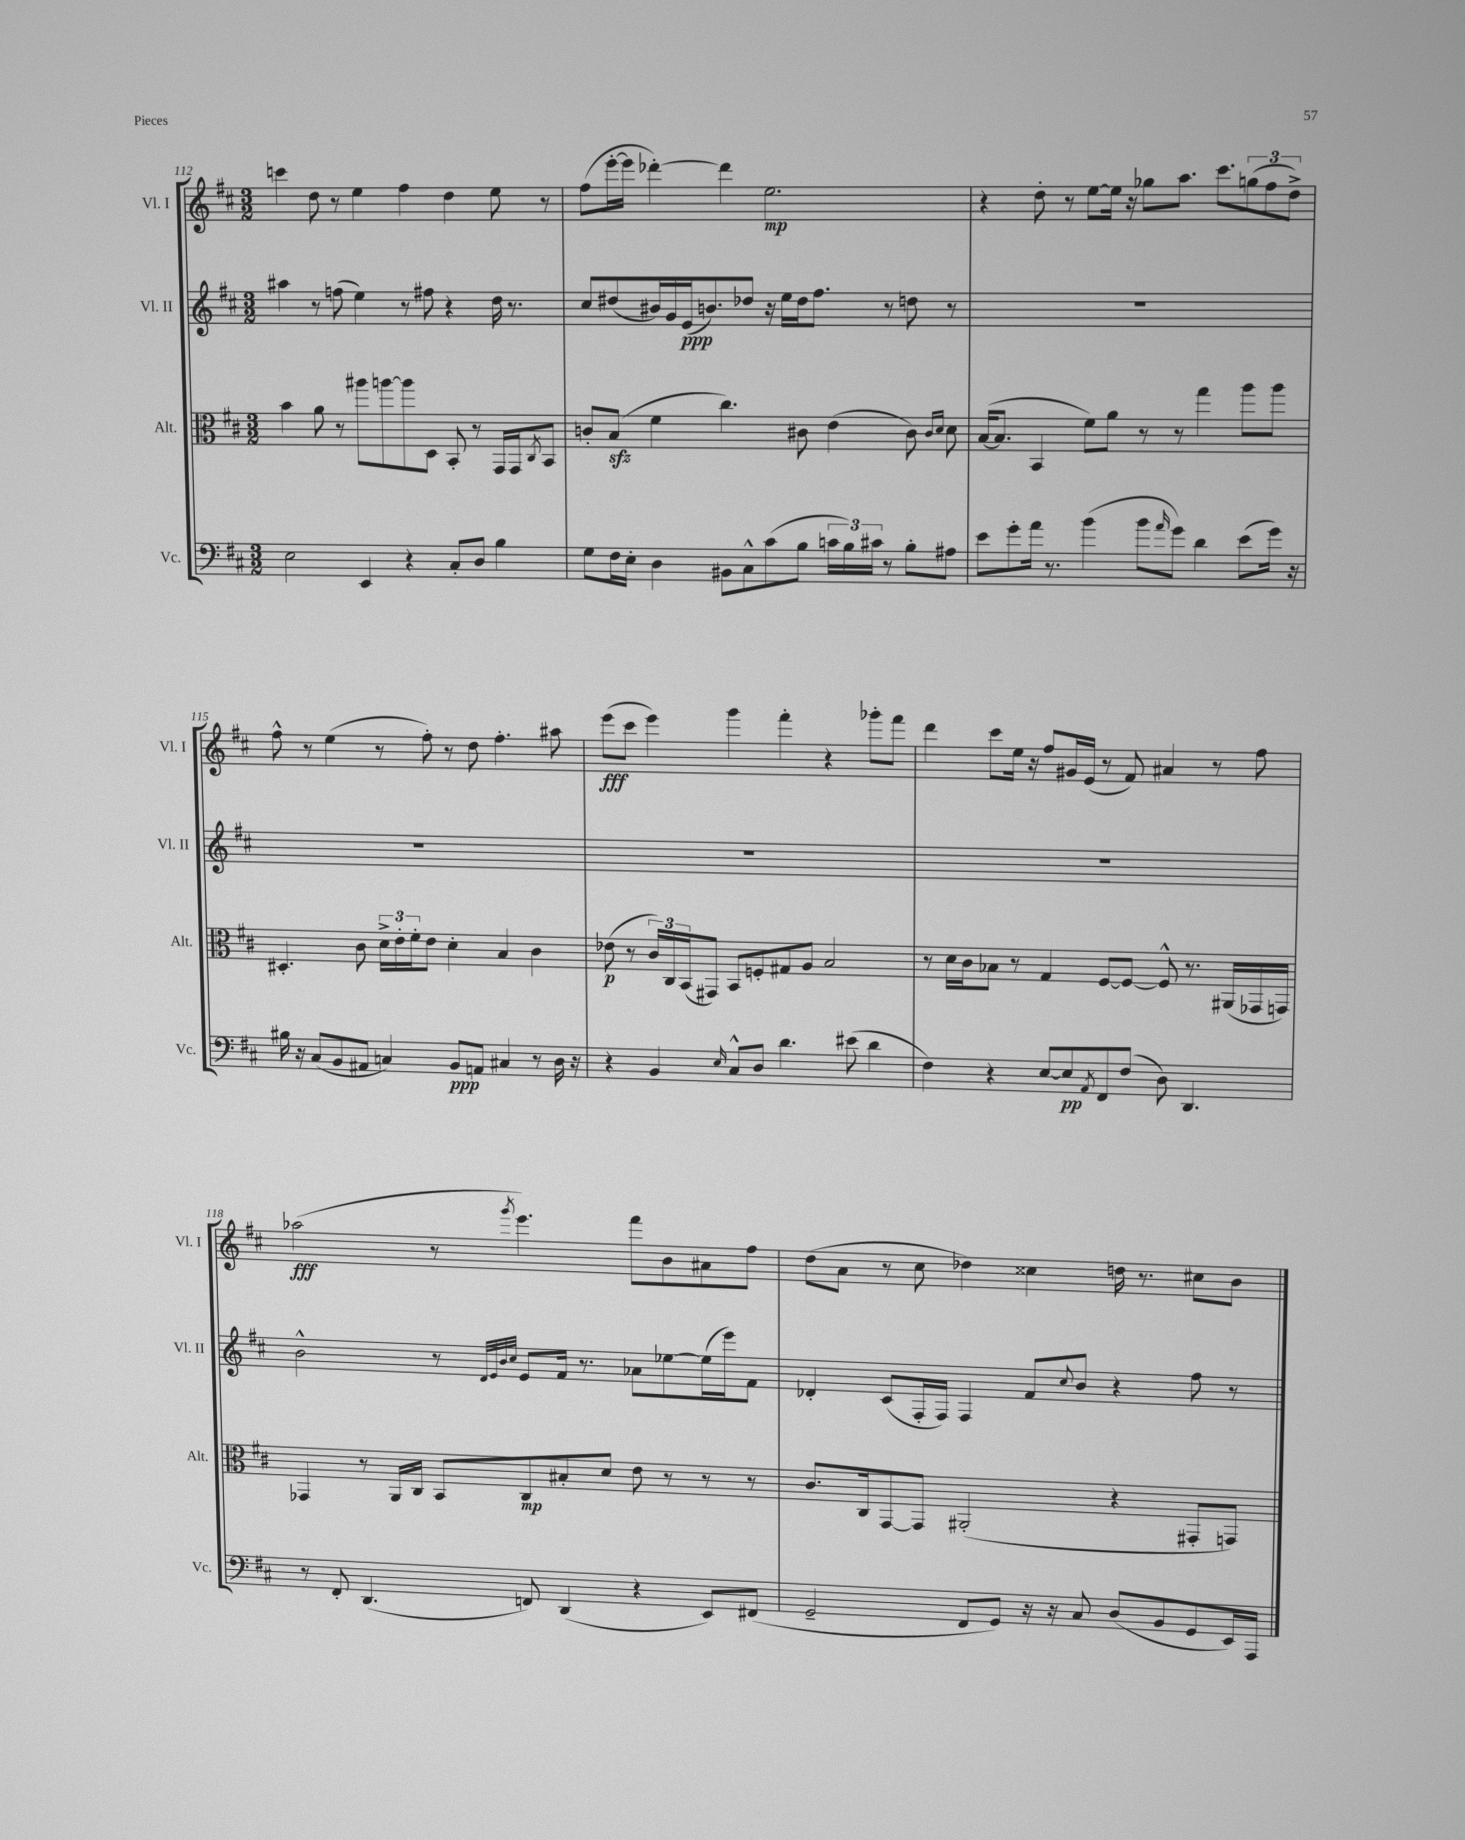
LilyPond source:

<<
\new StaffGroup <<
\new Staff = "s0" \with { instrumentName = "Vl. I" shortInstrumentName = "Vl. I" } {
    \clef treble \key d \major \numericTimeSignature \time 3/2
    c'''4 d''8 r8 e''4 fis''4 d''4 e''8 r8 |
    fis''8( e'''16~-. e'''16 des'''4~-.) des'''4 e''2.\mp |
    r4 d''8-. r8 e''8~ e''16 r16 ges''8 a''8. cis'''8. \tuplet 3/2 { g''8( fis''8 d''8->) } |
    fis''8-^ r8 e''4( r8 fis''8-.) r8 d''8 fis''4.-. ais''8 |
    e'''8\fff( cis'''8 e'''4) g'''4 fis'''4-. r4 ges'''8-. fis'''8 |
    d'''4 cis'''8 e''16 r16 fis''8 gis'16 e'16( r8 fis'8) ais'4 r8 fis''8 |
    aes''2\fff( r8 \acciaccatura { g'''8 } e'''4.) fis'''8 b'8 ais'8 fis''8 |
    d''8( a'8 r8 cis''8 des''4) cisis''4 d''16 r8. cis''8 b'8 \bar "|." |
}
\new Staff = "s1" \with { instrumentName = "Vl. II" shortInstrumentName = "Vl. II" } {
    \clef treble \key d \major \numericTimeSignature \time 3/2
    ais''4 r8 f''8( e''4) r8 fis''8 r4 d''16 r8. |
    cis''8 dis''8( bis'16) g'16 e'16\ppp( b'8.) des''8 r16 e''16 des''16 fis''8. r8 d''8 r8 |
    R1. |
    R1. |
    R1. |
    R1. |
    b'2-^ r8 \grace { d'32 e'32 b'32 cis''32 } e'8 fis'16 r8. aes'8 ees''8~ ees''16( e'''16) fis'8 |
    des'4-. cis'8( fis16-. fis16) fis4 fis'8 \appoggiatura { cis''8 } b'8 r4 fis''8 r8 \bar "|." |
}
\new Staff = "s2" \with { instrumentName = "Alt." shortInstrumentName = "Alt." } {
    \clef alto \key d \major \numericTimeSignature \time 3/2
    b'4 a'8 r8 ais''8 a''8~ a''8 d8 b,8-. r8 g,16 g,16 \acciaccatura { cis8 } b,8 |
    c'8-. b8\sfz( fis'4 cis''4.) cis'8 e'4( cis'8) \grace { cis'16 d'16 } d'8 |
    b16~( b8. b,4 fis'8) a'8 r8 r8 g''4 a''8 a''8 |
    dis4.-. cis'8 \tuplet 3/2 { d'16-> e'16-. fis'16-. } e'8 d'4-. b4 cis'4 |
    ees'8\p( r8 \tuplet 3/2 { cis'16) cis16 b,16( } gis,8) b,8 f8-. gis8 a8 b2 |
    r8 d'16 cis'16 bes8 r8 g4 fis8~ fis8~ fis8-^ r8. ais,16( ges,16 g,16) |
    ges,4 r8 a,16 cis16 b,8 cis8\mp bis8-. d'8 e'8 r8 r8 r8 |
    cis'8. cis16 g,8~ g,8 ais,2-.( r4 gis,8-. g,8) \bar "|." |
}
\new Staff = "s3" \with { instrumentName = "Vc." shortInstrumentName = "Vc." } {
    \clef bass \key d \major \numericTimeSignature \time 3/2
    e2 e,4 r4 cis8-. d8 b4 |
    g8 fis16 e16-. d4 bis,8 cis8-^ cis'8( b8 \tuplet 3/2 { c'16 b16) cis'16 } r8 b8-. ais8 |
    e'8 g'8-. a'16 r8. b'4( b'8 \grace { a'16 } g'8) d'4 e'8( g'16) r16 |
    bis16 r16 cis8( b,8 ais,8 c4) b,8\ppp a,8 cis4 r8 d16 r16 |
    r4 b,4 \grace { e16 } cis8-^ d8 d'4. eis'8( d'4 |
    fis4) r4 e8~ e8\pp \acciaccatura { a,8 } fis,8 fis8( d8) d,4. |
    r8 fis,8-. d,4.( f,8) d,4( r4 e,8) fis,8( |
    g,2-- fis,8 g,8) r16 r16 cis8 d8( b,8 g,8 e,16) a,,16 \bar "|." |
}
>>
>>
\layout { \context { \Score currentBarNumber = #112 } }
